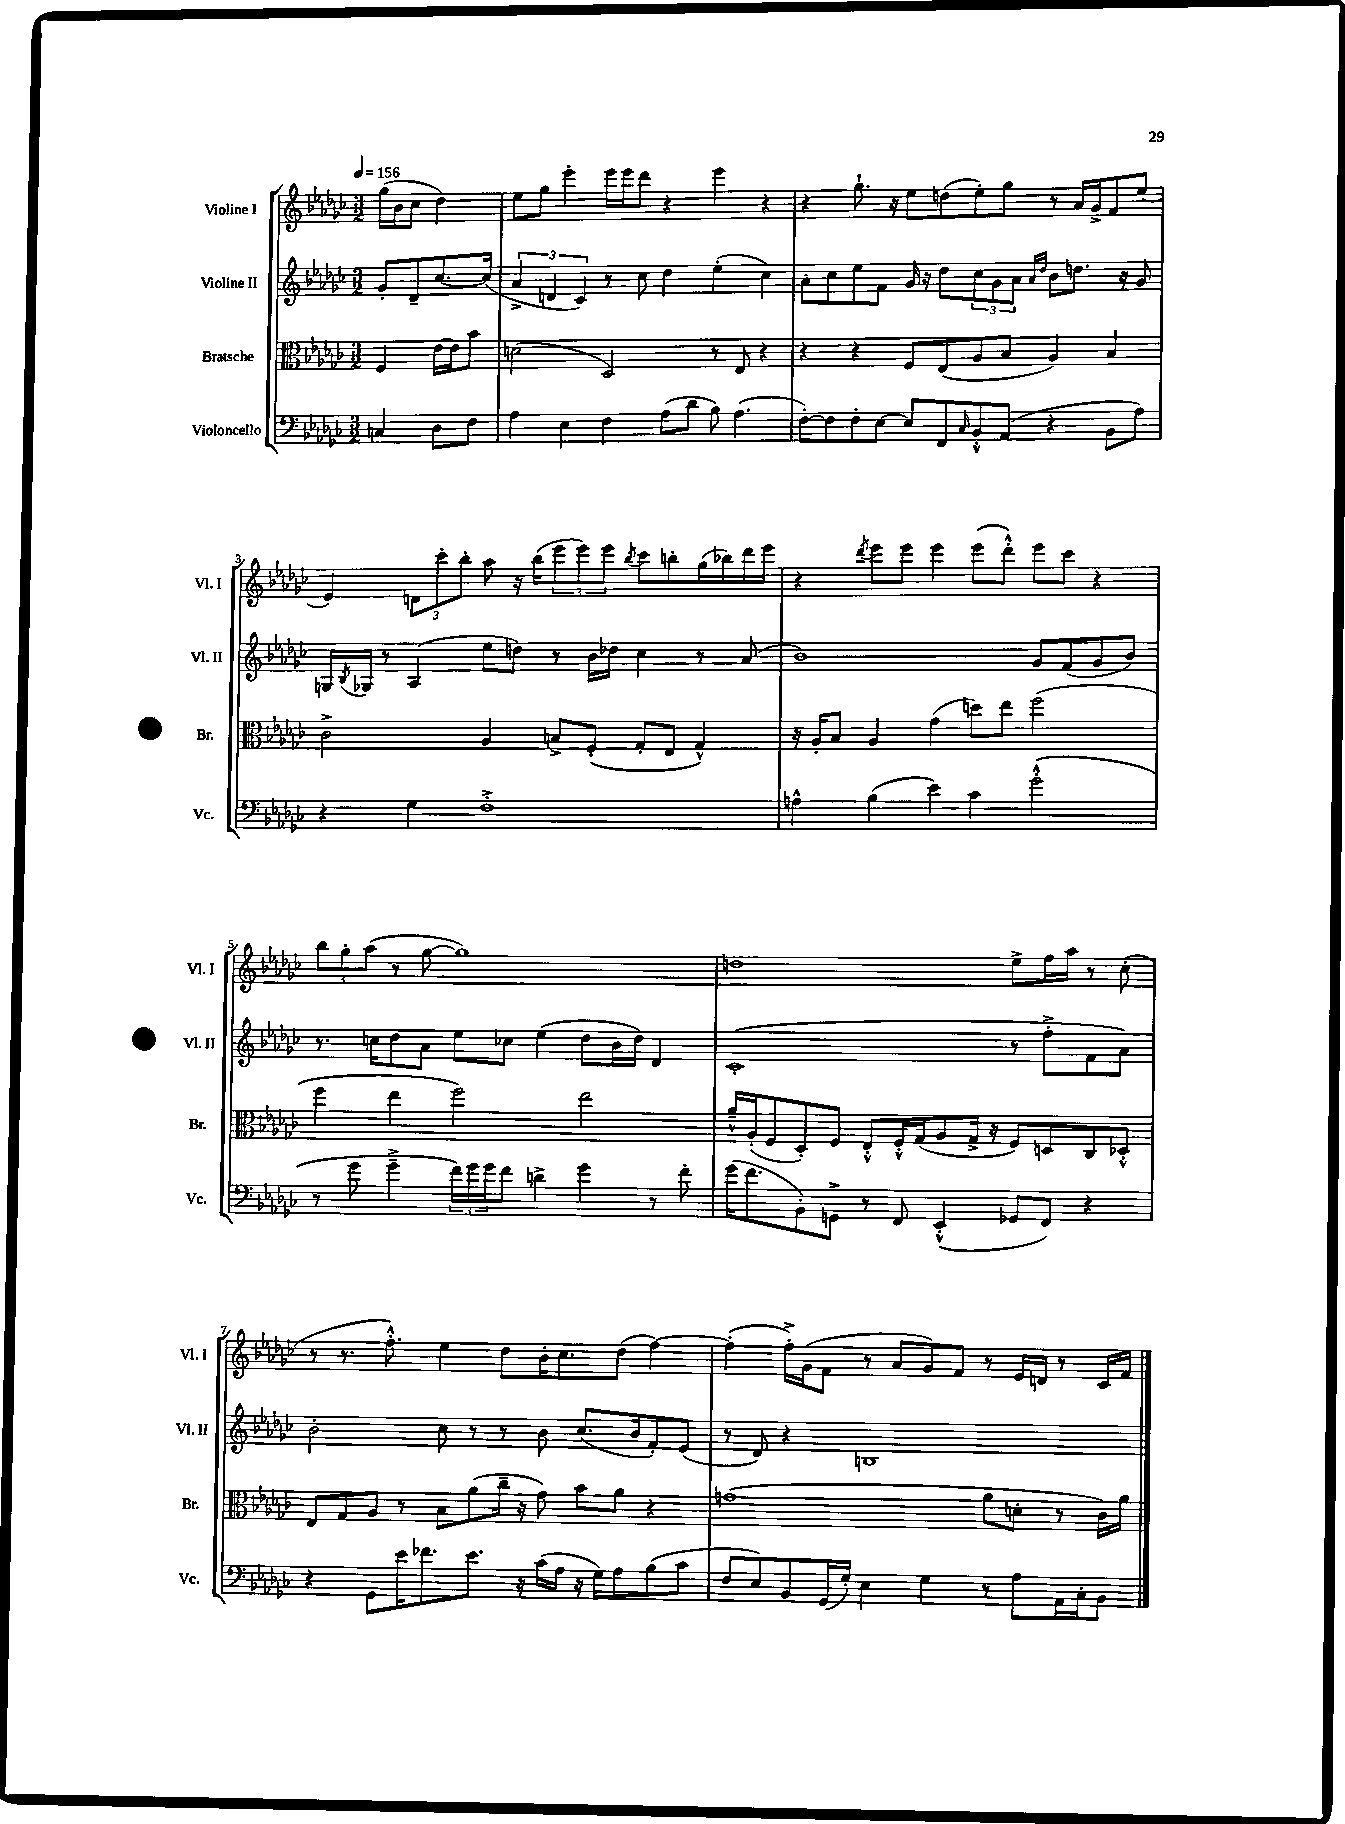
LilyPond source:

<<
\new StaffGroup <<
\new Staff = "s0" \with { instrumentName = "Violine I" shortInstrumentName = "Vl. I" } {
    \clef treble \key ges \major \numericTimeSignature \time 3/2 \partial 2 \tempo 4 = 156
    ges''16( bes'16 ces''8 des''4) |
    ees''8 ges''8 ees'''4-. ees'''16 ees'''16 des'''8 r4 ees'''4 r4 |
    r4 ges''8.-! r16 ees''8 d''8( ees''8-.) ges''8 r8 aes'16 ges'16-> f'8 ees''8( |
    ees'4) \tuplet 3/2 { d'8 ces'''8-. bes''8-. } aes''8 r16 bes''16( \tuplet 3/2 { ees'''8 ees'''8) ees'''8 } \acciaccatura { bes''8 } ces'''8 b''8-. ges''16( bes''16) des'''16 ees'''16 |
    r4 \acciaccatura { des'''8 } ees'''8 ees'''8 ees'''4 ees'''8( des'''8-.-^) ees'''8 ces'''8 r4 |
    \tuplet 3/2 { bes''8 ges''8-. aes''8( } r8 ges''8~ ges''1) |
    d''1 ees''8-> f''16 aes''16 r8 ces''8-.( |
    r8 r8. f''8.-.-^) ees''4 des''8 bes'16-. ces''8. des''8( f''4~) |
    f''4-.( f''16-.->) ges'16( f'8 r8 aes'8 ges'8) f'8 r8 ees'16 d'16 r8 ces'16 f'16 \bar "|." |
}
\new Staff = "s1" \with { instrumentName = "Violine II" shortInstrumentName = "Vl. II" } {
    \clef treble \key ges \major \numericTimeSignature \time 3/2 \partial 2
    ges'8-. des'8-- ces''8.~ ces''16( |
    \tuplet 3/2 { aes'4-> d'4 ces'4) } r8 ces''8 des''4 ees''4-.( ces''4) |
    aes'8-. ces''8 ees''8 f'8 ges'16 r16 des''8 \tuplet 3/2 { ces''8 ges'8 aes'8 } \grace { aes'16 des''16 } bes'8 d''8. r16 ges'8 |
    g16 \acciaccatura { bes8 } ges16 r8 aes4( ees''8 d''8) r8 bes'16 des''16 ces''4 r8 aes'8( |
    bes'1) ges'8 f'8( ges'8 bes'8) |
    r8. c''16 des''8 aes'8 ees''8 ces''8 ees''4( des''8 bes'16 des''16) des'4 |
    ces'1-.( r8 f''8-.-> f'8 aes'8) |
    bes'2-. ces''8 r8 r8 bes'8 ces''8.( bes'16 f'8-.) ees'8( |
    r8 des'8) r4 b1 \bar "|." |
}
\new Staff = "s2" \with { instrumentName = "Bratsche" shortInstrumentName = "Br." } {
    \clef alto \key ges \major \numericTimeSignature \time 3/2 \partial 2
    f4 ees'16~ ees'16 bes'8 |
    d'2( des2) r8 ees8 r4 |
    r4 r4 f8 ees8( aes8 bes8 aes4) bes4 |
    ces'2-> aes4 b8-> f8-.( ges8-. ees8 ges4-^) |
    r16 aes16-. bes8 aes4 ges'4( d''8) ees''8 f''2( |
    f''4 ees''4 f''2) ees''2 |
    aes'16---^ aes16-.( f8 des8-.) f8 ees8-.-^ f16-.-^ ges16( aes8 ges16-> r16 f8) d8 ces8 des8-.-^ |
    ees8 ges8 aes8 r8 bes8 aes'8( ces''16-- r16 ges'8) bes'8 aes'8 r4 |
    g'1( aes'8 d'8-. r8 ces'16) aes'16 \bar "|." |
}
\new Staff = "s3" \with { instrumentName = "Violoncello" shortInstrumentName = "Vc." } {
    \clef bass \key ges \major \numericTimeSignature \time 3/2 \partial 2
    c4 des8 f8 |
    aes4 ees4 f4 aes8( des'8 bes8) aes4.( |
    f8~-.) f8 f8-. ees8~ ees8 f,8 \grace { ces16 } bes,8-.-^ aes,8( r4 bes,8 aes8) |
    r4 ges4 f1-.-> |
    a4-^ bes4( ees'4) ces'4 ges'2-.-^( |
    r8 ges'8 ges'4---> \tuplet 3/2 { f'16) ges'16 ges'16 } f'8 d'4-> ges'4 r8 f'8-. |
    ges'16( f'8. bes,8-.) g,8-> r8 f,8 ees,4-.-^( ges,8 f,8) r4 |
    r4 ges,8 ees'16 fes'8. ees'8. r16 ces'16( aes16 r16 ges16) aes8 bes8( ces'8 |
    f8 ees8) bes,8 ges,16( ges16-.) ees4 ges4 r8 aes8 aes,16 ces16-. bes,8 \bar "|." |
}
>>
>>
